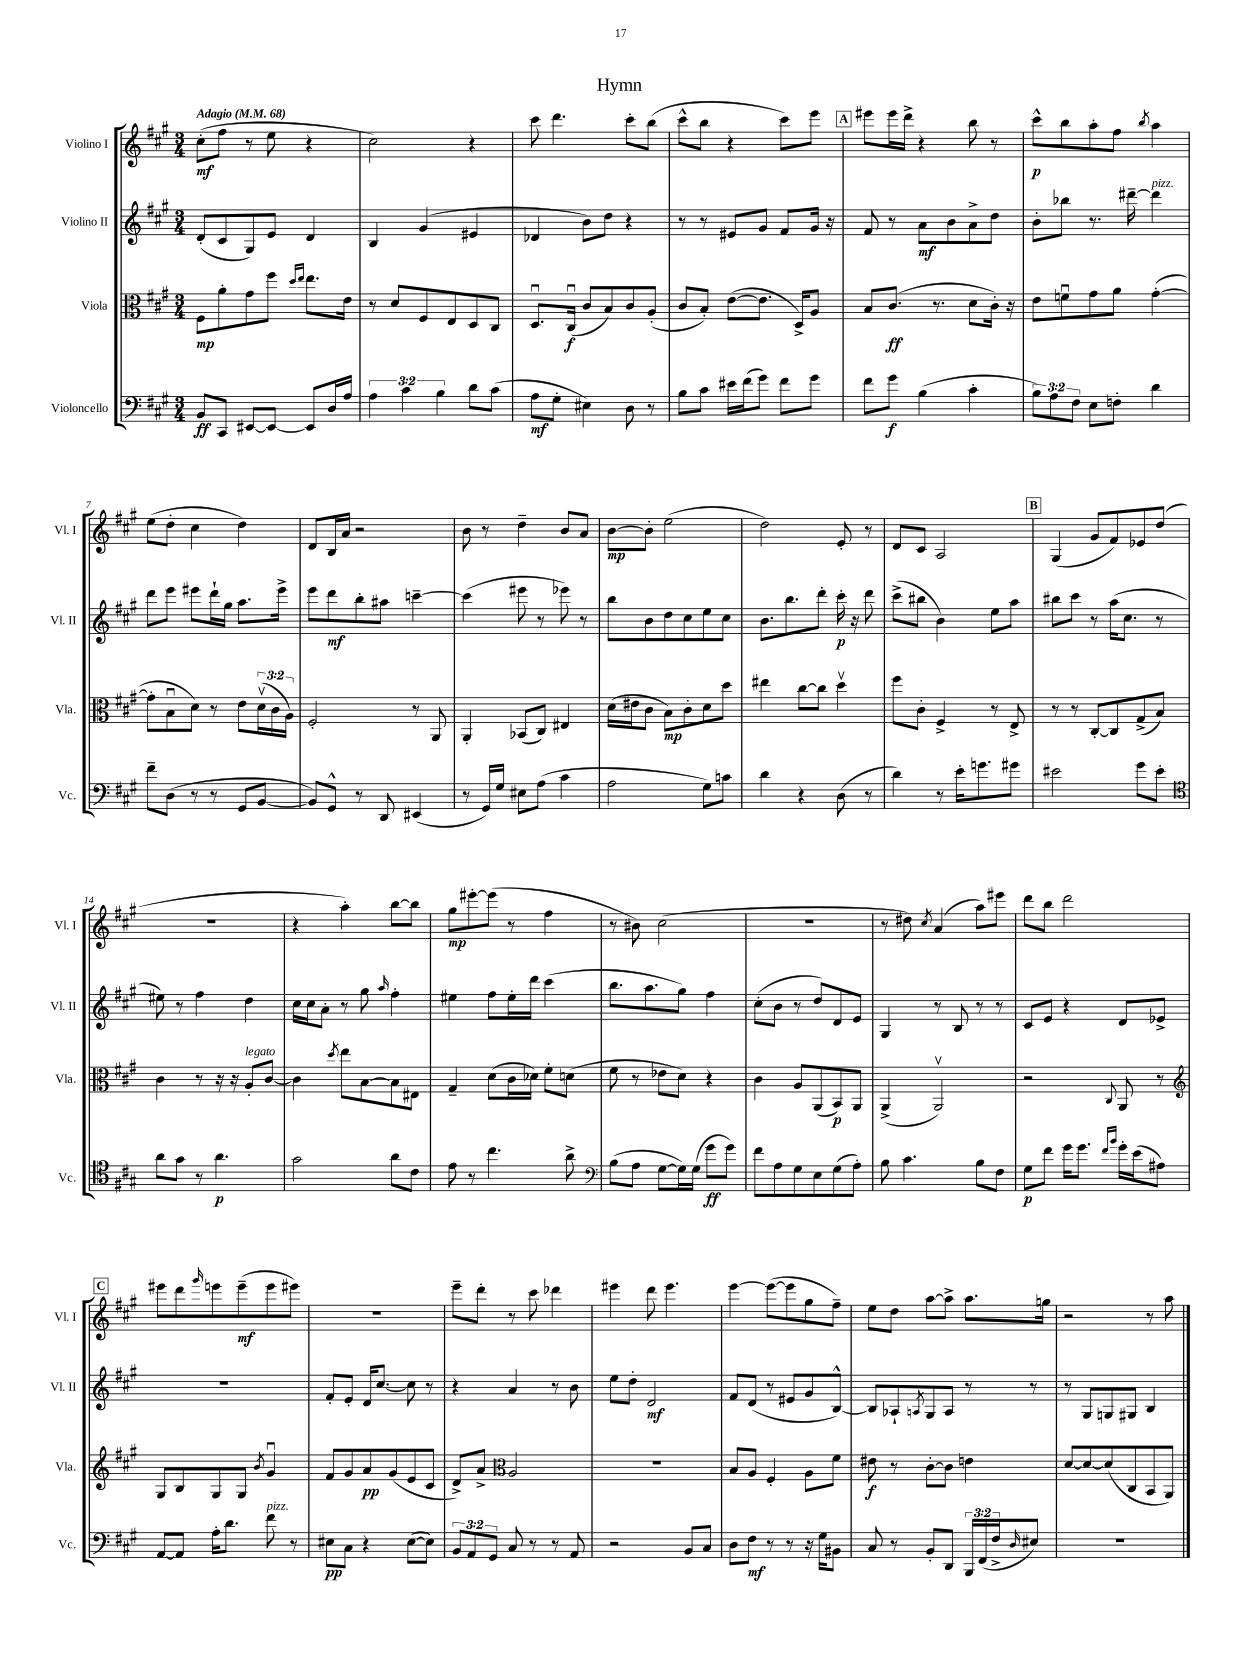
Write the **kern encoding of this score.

**kern	**kern	**kern	**kern
*staff4	*staff3	*staff2	*staff1
*clefF4	*clefC3	*clefG2	*clefG2
*k[f#c#g#]	*k[f#c#g#]	*k[f#c#g#]	*k[f#c#g#]
*M3/4	*M3/4	*M3/4	*M3/4
*MM68	*MM68	*MM68	*MM68
8BB	8F#	(8d'	(8cc#'
8CC#	8a'	8c#	8ff#
[8EE#	8g#	8G#)	8r
8EE#_	8ff#	8e	8ee
.	16qqdd	.	.
.	16qqee	.	.
8EE#]	8.ee	4d	4r
16D	.	.	.
16A	16e	.	.
=	=	=	=
6A	8r	4B	2cc#)
.	8d	.	.
6c#	.	.	.
.	8F#	(4g#	.
6B	.	.	.
.	8E	.	.
8d	8D	4e#	4r
(8c#	8C#	.	.
=	=	=	=
8A	8.Du	4d-	8ccc#
8G#'	.	.	4.ddd
.	(16C#u	.	.
4E#)	8c#	8b)	.
.	8B)	8dd	.
8D	8c#	4r	8ccc#'
8r	(8A'	.	(8bb
=	=	=	=
8B	8c#	8r	8ccc#^^
8c#	8B')	8r	8bb
16e#	([8e	8e#	4r
(16f#	.	.	.
8g#)	8.e]	8g#	.
8f#	.	8f#	8ccc#)
.	16D^)	.	.
8g#	8A	16g#	8eee
.	.	16r	.
=	=	=	=
8f#	8B	8f#	8eee#
8g#	(8.c#	8r	16eee#
.	.	.	16ddd^
(4B	.	8a	4r
.	8.r	.	.
.	.	8b	.
4c#'	8d	8a^	8bb
.	16c#')	8dd	8r
.	16r	.	.
=	=	=	=
12B)	8e	8b'	8ccc#^^
12A	.	.	.
.	8fu	8bb-	8bb
12F#	.	.	.
8E	8g#	8.r	8aa'
8F'	8a	.	8ff#
.	.	[16ddd#~	.
.	.	.	8qbb
4d	([4g#'	4ddd#]	4aa
=	=	=	=
8f#~	8g#']	8ddd	(8ee
(8D	8Bu	8eee	8dd'
8r	8d)	8eee#	4cc#
8r	8r	16ddd`	.
.	.	16gg#	.
8GG#	8e	8.aa	4dd)
[8BB	(24dv	.	.
.	24c#	.	.
.	.	16eee#^	.
.	24A)	.	.
=	=	=	=
8BB])	2F#'	8eee	8d
8GG#^^	.	8ddd	16B
.	.	.	16a
8r	.	8bb'	2r
8DD	.	8aa#	.
(4EE#	8r	[4ccc~	.
.	8AA	.	.
=	=	=	=
8r	4AA'	(4ccc]	8b
16GG#)	.	.	8r
16G#	.	.	.
8E#	(8BB-	8eee#	4dd~
(8A	8C#)	8r	.
4c#	4E#	8eee-)	8b
.	.	8r	8a
=	=	=	=
2A	(16d	8bb	[8b
.	16e#	.	.
.	8c#	8b	8b']
.	8B)	8dd	(2ee
.	8c#'	8cc#	.
8G#)	8d	8ee	.
8c	8dd	8cc#	.
=	=	=	=
4d	4ee#	8.b	2dd)
.	.	8.bb	.
4r	[8cc#	.	.
.	8cc#]	8ddd'	.
(8D	4ddv	16ccc#'	8e'
.	.	16r	.
8r	.	8ddd	8r
=	=	=	=
4d)	8ff#	(8ccc#^	8d
.	8c#'	8bb#	8c#
8r	4F#^	4b)	2A
16e'	.	.	.
8.g	.	.	.
.	8r	8ee	.
8g#	8E^	8aa	.
=	=	=	=
2e#	8r	8bb#	(4G#
.	8r	8ccc#	.
.	[8C#'	8r	8g#
.	8C#]	(16aa	8f#)
.	.	8.cc#	.
8g#	(8G#^	.	8e-
8e#'	8B)	8r	(8dd
=	=	=	=
*clefC4	*	*	*
8a	4c#	8ee#)	2.r
8g#	.	8r	.
8r	8r	4ff#	.
4.a	16r	.	.
.	16r	.	.
.	8A'	4dd	.
.	[8c#	.	.
=	=	=	=
2g#	4c#]	16cc#	4r
.	.	16cc#	.
.	.	8a'	.
.	8qdd	.	.
.	8ee	8r	4aa')
.	[8B	8gg#	.
.	.	16qqaa	.
8a	8B]	4ff#'	[8bb
8c#	8E#	.	8bb]
=	=	=	=
8e	4G#~	4ee#	8gg#
8r	.	.	[8eee#'
4.cc#	(8d	8ff#	(8eee#]
.	16c#	16ee#'	8r
.	16d-)	16ddd	.
.	8f#'	(4ccc#	4ff#
8a^	(8d	.	.
=	=	=	=
*clefF4	*	*	*
(8B	8f#	8.bb	8r
8A	8r	.	8b#)
.	.	8.aa	.
[8G#	8e-	.	(2cc#
16G#])	8d)	8gg#)	.
(16G#	.	.	.
8g#	4r	4ff#	.
8g#)	.	.	.
=	=	=	=
8f#	4c#	(8cc#'	2.r
8A	.	8b	.
8G#	8A	8r	.
8E	(8AA	8dd)	.
(8G#	8BB)	8d	.
8A')	8AA	8e	.
=	=	=	=
8B	(4AA^	4G#	8r
4.c#	.	.	8dd#)
.	.	.	8qcc#
.	2AAv)	8r	(4a
.	.	8B	.
8B	.	8r	8aa)
8F#	.	8r	8eee#
=	=	=	=
8G#	2r	8c#	8ddd
8f#	.	8e	8bb
16g#	.	4r	2ddd
8.g#	.	.	.
16qqf#	.	.	.
16qqb	8qqC#	.	.
16g#'	8AA	8d	.
(16e	.	.	.
8A#)	8r	8e-^	.
=	=	=	=
*	*clefG2	*	*
[8AA	8G#	2.r	8eee#
8AA]	8B	.	8ddd
.	.	.	16qqggg#
16A'	8G#	.	8eee
8.d	.	.	.
.	8G#	.	(8eee~
.	8qb	.	.
8f#	4g#u	.	8eee
8r	.	.	8eee#)
=	=	=	=
8E#	8f#	8f#'	2.r
8C#	8g#	8e'	.
4r	8a	16d	.
.	.	[8.cc#	.
.	(8g#	.	.
([8E#	8e	8cc#]	.
8E#])	8c#	8r	.
=	=	=	=
12BB	8d^)	4r	8eee~
12AA	.	.	.
.	8a^	.	8ddd'
12GG#	.	.	.
*	*clefC3	*	*
8C#	2A	4a	8r
8r	.	.	8ccc#
8r	.	8r	4ddd-
8AA	.	8b	.
=	=	=	=
2r	2.r	8ee	4eee#
.	.	8dd'	.
.	.	2d	8ddd
.	.	.	4.eee#
8BB	.	.	.
8C#	.	.	.
=	=	=	=
8D	8B	8f#	[4eee
8F#	8A	(8d	.
8r	4F#'	8r	(8eee_
8r	.	8e#	8eee]
16r	8A	8g#	8gg#
16G#	.	.	.
8BB#	8f#	[8B^^)	8ff#~)
=	=	=	=
8C#	8e#	8B]	8ee
8r	8r	8A-`	8dd
.	.	8qA	.
8BB'	[8c#'	8G#	[8aa
8DD	8c#]	8A	8aa^]
24BBB	4e	8r	8.aa
(24FF#	.	.	.
24F#^	.	.	.
16qqD	.	.	.
8E#)	.	8r	.
.	.	.	16gg
=	=	=	=
2.r	[8d	8r	2r
.	8d_	8G#	.
.	(8d]	8G	.
.	8C#	8G#	.
.	8BB	4B	8r
.	8AA)	.	8aa
==	==	==	==
*-	*-	*-	*-
